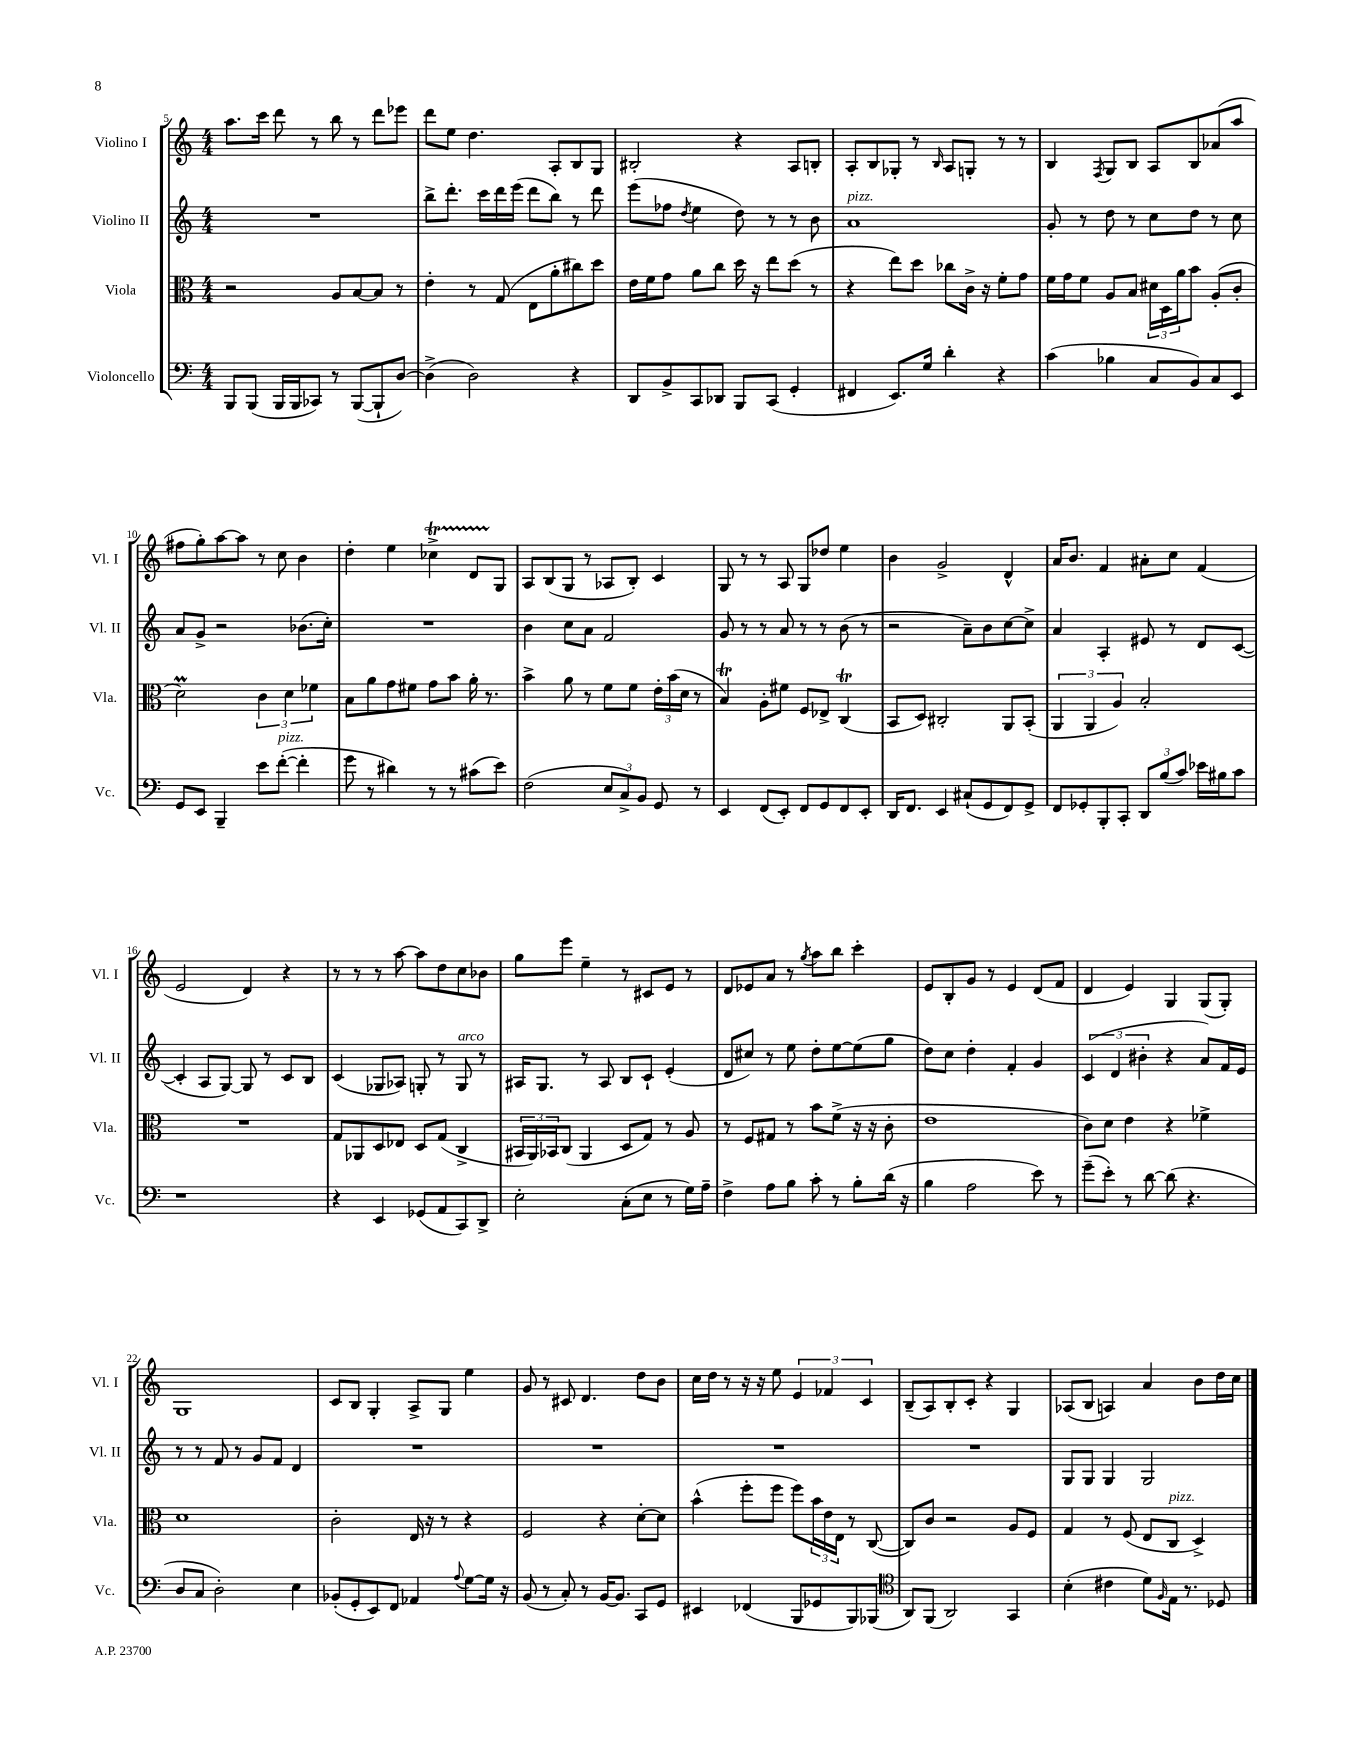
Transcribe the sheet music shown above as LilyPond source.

<<
\new StaffGroup <<
\new Staff = "s0" \with { instrumentName = "Violino I" shortInstrumentName = "Vl. I" } {
    \clef treble \key c \major \numericTimeSignature \time 4/4
    a''8. c'''16 d'''8 r8 b''8 r8 d'''8 ees'''8 |
    d'''8 e''8 d''4. a8-. b8 g8 |
    bis2-. r4 a8 b8-. |
    a8-. b8 ges8-. r8 \grace { b16 } a8 g8-. r8 r8 |
    b4 \acciaccatura { f8 } g8 b8 a8 b8 aes'8( a''8 |
    fis''8 g''8-.) a''8~ a''8 r8 c''8 b'4 |
    d''4-. e''4 ces''4->\startTrillSpan d'8 g8\stopTrillSpan |
    a8 b8( g8 r8 aes8 b8-.) c'4 |
    g8 r8 r8 a8 g8 des''8 e''4 |
    b'4 g'2-> d'4-^ |
    a'16 b'8. f'4 ais'8-. c''8 f'4( |
    e'2 d'4) r4 |
    r8 r8 r8 a''8~ a''8 d''8 c''8 bes'8 |
    g''8 e'''8 e''4-- r8 cis'8 e'8 r8 |
    d'8 ees'8 a'8 r8 \acciaccatura { g''8 } a''8 b''8 c'''4-. |
    e'8 b8-. g'8 r8 e'4 d'8( f'8 |
    d'4 e'4) g4 g8( g8-.) |
    g1 |
    c'8 b8 g4-. a8-> g8 e''4 |
    g'8 r8 cis'8 d'4. d''8 b'8 |
    c''16 d''16 r8 r16 r16 e''8 \tuplet 3/2 { e'4 fes'4 c'4 } |
    b8--( a8) b8-. c'8-. r4 g4 |
    aes8( b8 a4) a'4 b'8 d''16 c''16 \bar "|." |
}
\new Staff = "s1" \with { instrumentName = "Violino II" shortInstrumentName = "Vl. II" } {
    \clef treble \key c \major \numericTimeSignature \time 4/4
    R1 |
    b''8-> d'''8.-. c'''16 d'''16 e'''16( d'''8 b''8) r8 d'''8 |
    e'''8( fes''8 \acciaccatura { d''8 } e''4 d''8) r8 r8 b'8 |
    a'1^\markup { \italic "pizz." } |
    g'8-. r8 d''8 r8 c''8 d''8 r8 c''8 |
    a'8 g'8-> r2 bes'8.( c''16-.) |
    R1 |
    b'4 c''8 a'8 f'2 |
    g'8 r8 r8 a'8 r8 r8 b'8( r8 |
    r2 a'8--) b'8 c''8~ c''8-> |
    a'4 a4-. eis'8 r8 d'8 c'8~( |
    c'4-. a8 g8~) g8 r8 c'8 b8 |
    c'4( ges8 aes8) g8-. r8 g8^\markup { \italic "arco" } r8 |
    ais16 g8. r8 ais8 b8 c'8-! e'4-.( |
    d'8 cis''8) r8 e''8 d''8-. e''8~ e''8( g''8 |
    d''8) c''8 d''4-. f'4-. g'4 |
    \tuplet 3/2 { c'4( d'4 bis'4-. } r4 a'8) f'16 e'16 |
    r8 r8 f'8 r8 g'8 f'8 d'4 |
    R1 |
    R1 |
    R1 |
    R1 |
    g8 g8 g4 g2 \bar "|." |
}
\new Staff = "s2" \with { instrumentName = "Viola" shortInstrumentName = "Vla." } {
    \clef alto \key c \major \numericTimeSignature \time 4/4
    r2 a8 b8~ b8 r8 |
    e'4-. r8 g8( e8 a'8-. cis''8) d''8 |
    e'16 f'16 g'8 a'8 c''8 d''16 r16 e''8 d''8( r8 |
    r4 e''8) d''8 ces''8 c'16-> r16 f'8-. g'8 |
    f'16 g'16 f'8 a8 b8 \tuplet 3/2 { dis'16 d16 a'16 } b'8 a8-.( c'8-. |
    d'2\prall) \tuplet 3/2 { c'4 d'4 fes'4 } |
    b8 a'8 g'8 fis'8 g'8 b'8 a'16-. r8. |
    b'4-> a'8 r8 f'8 f'8 \tuplet 3/2 { e'16-. b'16( d'16 } r8 |
    b4\trill) a8-. fis'8 f8 ees8-> c4\trill( |
    b,8 d8) cis2-. a,8 b,8-.( |
    \tuplet 3/2 { a,4 a,4 a4) } b2-. |
    R1 |
    g8 aes,8 d8 ees8 d8 g8( c4-> |
    \tuplet 3/2 { bis,16 a,16) bes,16 } c8( a,4 d8 g8) r8 a8 |
    r8 f8 gis8 r8 b'8 f'8->( r16 r16 c'8-. |
    e'1 |
    c'8) d'8 e'4 r4 fes'4-> |
    d'1 |
    c'2-. e16 r16 r8 r4 |
    f2 r4 d'8~-. d'8 |
    b'4-^( f''8-. f''8 f''8) \tuplet 3/2 { b'16 e'16 e16 } r8 c8~( |
    c8) c'8 r2 a8 f8 |
    g4 r8 f8( e8 c8^\markup { \italic "pizz." } d4->) \bar "|." |
}
\new Staff = "s3" \with { instrumentName = "Violoncello" shortInstrumentName = "Vc." } {
    \clef bass \key c \major \numericTimeSignature \time 4/4
    b,,8 b,,8( b,,16 b,,16 ces,8) r8 b,,8~( b,,8-! d8~) |
    d4->( d2) r4 |
    d,8 b,8-> c,8 des,8 b,,8 c,8( g,4-. |
    fis,4 e,8.) g16 d'4-. r4 |
    c'4( bes4 c8 b,8) c8 e,8 |
    g,8 e,8 b,,4-- e'8 f'8~-.^\markup { \italic "pizz." }( f'4-. |
    g'8 r8 dis'4) r8 r8 cis'8( e'8) |
    f2( \tuplet 3/2 { e8 c8->) b,8 } g,8 r8 |
    e,4 f,8( e,8-.) f,8 g,8 f,8 e,8-. |
    d,16 f,8. e,4 cis8-!( g,8 f,8) g,8-> |
    f,8 ges,8-. b,,8-. c,8-. \tuplet 3/2 { d,8 b8( c'8) } ees'16 bis16 c'8 |
    r1 |
    r4 e,4 ges,8( a,8 c,8) d,8-> |
    e2-. c8-.( e8 r8 g16) a16-- |
    f4-> a8 b8 c'8-. r8 b8-. d'16( r16 |
    b4 a2 e'8) r8 |
    g'8--( e'8-.) r8 d'8~ d'8( r4. |
    d8 c8 d2-.) e4 |
    bes,8-.( g,8-. e,8) f,8 aes,4 \appoggiatura { a8 } g8~ g16 r16 |
    b,8( r8 c8-.) r8 b,16~ b,8. c,8 g,8 |
    eis,4 fes,4( b,,8 ges,8 b,,8) bes,,8( |
    \clef tenor a,8) f,8( a,2) g,4 |
    b4-.( cis'4 d'8) \grace { f16 } e16 r8. des8 \bar "|." |
}
>>
>>
\layout { \context { \Score currentBarNumber = #5 } }
